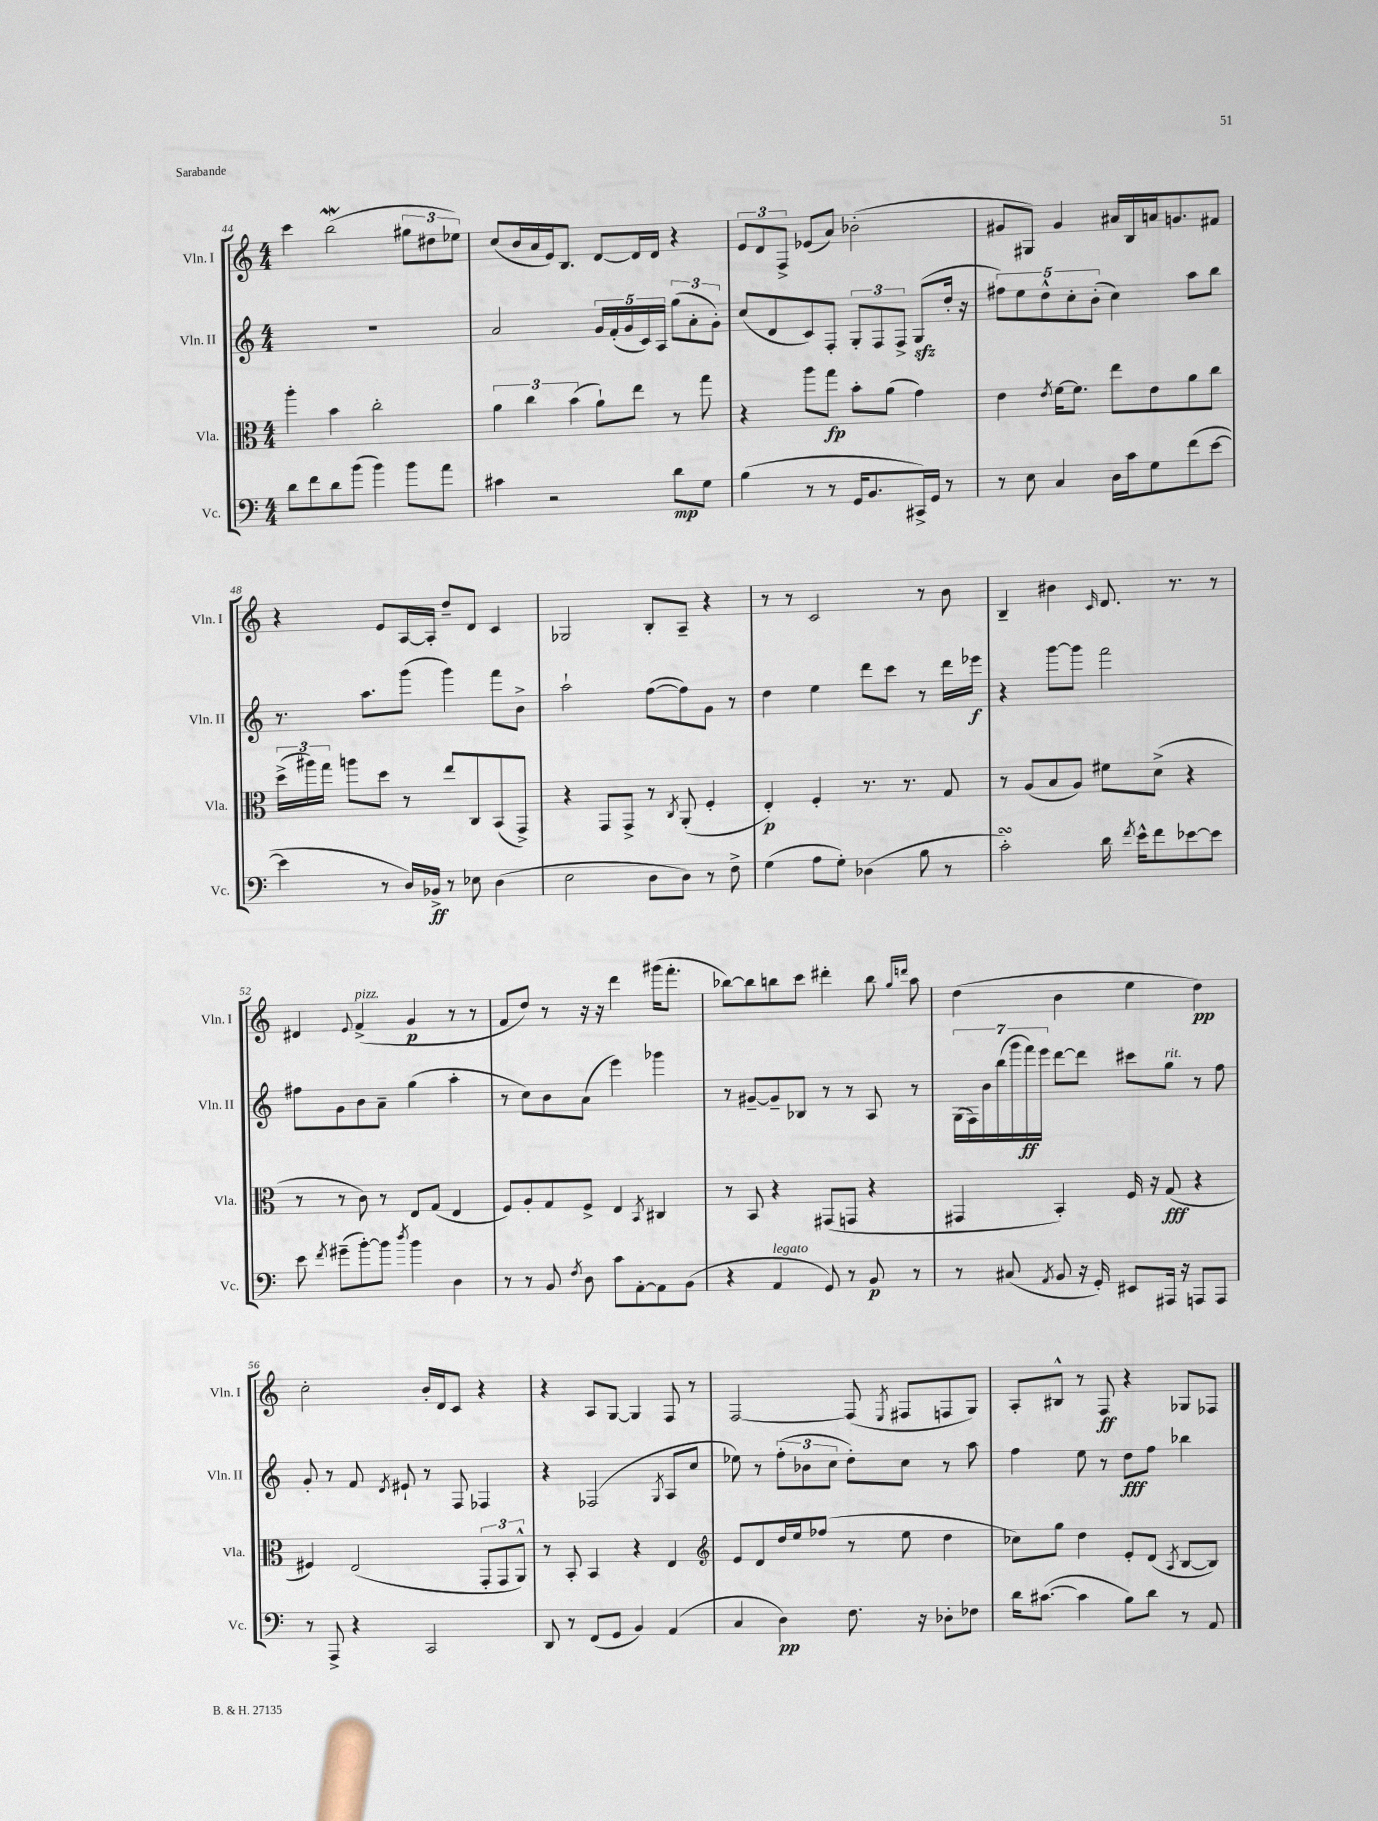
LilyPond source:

<<
\new StaffGroup <<
\new Staff = "s0" \with { instrumentName = "Vln. I" shortInstrumentName = "Vln. I" } {
    \clef treble \key c \major \numericTimeSignature \time 4/4
    \autoBeamOff c'''4 b''2\mordent( \tuplet 3/2 { gis''8[ dis''8 ees''8]) } |
    c''8[( b'16 a'16 e'16) b8.] d'8[~ d'16 d'16] r4 |
    \tuplet 3/2 { e'8[ d'8 f8]-> } ees'8[( a'8]) bes'2-.( |
    gis'8[ gis8]) gis'4 ais'16[ b16 a'16 g'8. fis'8] |
    r4 e'8[ a16~ a16]-. d''8[-- d'8] c'4 |
    ges2 b8[-. a8]-- r4 |
    r8 r8 c'2 r8 b'8 |
    b4-- bis'4 \grace { c'16 } d'8. r8. r8 |
    dis'4 \appoggiatura { e'8 } f'4->^\markup { \italic "pizz." }( g'4\p r8 r8 |
    f'8[ d''8]) r8 r16 r16 d'''4 gis'''16[( f'''8.]-. |
    bes''8[~) bes''8 b''8 c'''8] dis'''4-. b''8 \grace { g''16[ d'''16] } a''8 |
    d''4( b'4 e''4 d''4\pp) |
    c''2-. b'16[-. d'16 c'8] r4 |
    r4 a8[ g8]~ g4 f8 r8 |
    f2~ f8( \acciaccatura { e8 } fis8[ f8 g8]) |
    a8[-. bis8]-^ r8 f8\ff r4 ges8[ fes8] \bar "|." |
}
\new Staff = "s1" \with { instrumentName = "Vln. II" shortInstrumentName = "Vln. II" } {
    \clef treble \key c \major \numericTimeSignature \time 4/4
    \autoBeamOff R1 |
    a'2 \tuplet 5/4 { g'16[ f'16-.( g'16 c'16) a16] } \tuplet 3/2 { g''8[( a'8-. g'8]-.) } |
    c''8[( d'8 c'8) f8]-. \tuplet 3/2 { g8[-. f8 f8]-> } g8[\sfz( d''16]-. r16 |
    \tuplet 5/4 { fis''8[) e''8 d''8-^ c''8-. b'8]-.( } c''4) a''8[ b''8] |
    r8. a''8.[ g'''8]( g'''4) f'''8[ b'8]-> |
    a''2-! f''8[~( f''8) g'8] r8 |
    d''4 e''4 d'''8[ c'''8] r8 d'''16[ ees'''16]\f |
    r4 g'''8[~ g'''8] f'''2 |
    fis''8[ g'8 b'8 a'8]-- g''4( a''4-. |
    r8 c''8[) b'8 a'8]( e'''4) ges'''4 |
    r8 gis'8[~-- gis'8-- bes8] r8 r8 a8 r8 |
    \tuplet 7/4 { g16[( f16) b'16 b''16( g'''16 f'''16\ff) e'''16] } d'''8[~ d'''8] cis'''8[ g''8]^\markup { \italic "rit." } r8 f''8 |
    g'8-. r8 f'8 \acciaccatura { d'8 } eis'8-! r8 f8 fes4 |
    r4 fes2( \acciaccatura { g8 } a8[ c''8] |
    ees''8) r8 \tuplet 3/2 { f''8[-.( bes'8 c''8] } d''8[-.) c''8] r8 a''8 |
    f''4 e''8 r8 d''8[\fff f''8] bes''4 \bar "|." |
}
\new Staff = "s2" \with { instrumentName = "Vla." shortInstrumentName = "Vla." } {
    \clef alto \key c \major \numericTimeSignature \time 4/4
    \autoBeamOff a''4-. b'4 c''2-. |
    \tuplet 3/2 { a'4 c''4 b'4( } a'8[-!) e''8] r8 g''8 |
    r4 a''8[ g''8]\fp b'8[-. a'8]( g'4) |
    e'4 \acciaccatura { e'8 } f'16[~ f'8.] e''8[ e'8 a'8 c''8] |
    \tuplet 3/2 { d''16[->( ais''16) g''16] } a''8[ d''8] r8 e''8[ c8 b,8( g,8]->) |
    r4 g,8[ g,8]-> r8 \acciaccatura { c8 } a,8-.( f4-. |
    e4-.\p) f4-. r8. r8. g8 |
    r8 a8[( b8 a8]) fis'8[ d'8]->( r4 |
    r8 r8 c'8) r8 e8[ g8]( e4 |
    f8[) a8-. g8 f8]-> e4 \acciaccatura { b,8 } cis4 |
    r8 b,8 r4 gis,8[( g,8] r4 |
    gis,4 b,4-.) f16 r16 g8\fff( r4 |
    fis4) e2( \tuplet 3/2 { g,8[-. g,8 a,8]-^) } |
    r8 b,8-. b,4 r4 e4 |
    \clef treble e'8[ d'8 d''16 e''16 fes''8]( r8 e''8 d''4 |
    ces''8[) g''8] d''4 e'8[-. d'8]( \acciaccatura { a8 } b8[~ b8]) \bar "|." |
}
\new Staff = "s3" \with { instrumentName = "Vc." shortInstrumentName = "Vc." } {
    \clef bass \key c \major \numericTimeSignature \time 4/4
    \autoBeamOff d'8[ f'8 d'8 b'8]( b'4) b'8[ a'8] |
    cis'4 r2 d'8[\mp g8] |
    b4( r8 r8 g,16[ b,8. cis,16->) g,16] r8 |
    r8 e8 c4 d16[ c'16 g8 f'8( e'8]~ |
    e'4 r8 d16[) bes,16]->\ff r8 ees8 d4( |
    e2 d8[ d8]) r8 f8-> |
    g4( a8[ g8]-.) des4( b8 r8 |
    c'2-.\turn) d'16 \acciaccatura { f'8 } e'16[-^ f'8 ees'8~ ees'8] |
    e'8 \acciaccatura { f'8 } gis'8[--( b'8~-.) b'8] \acciaccatura { d''8 } b'4 d4 |
    r8 r8 b,8 \acciaccatura { f8 } d8 c'8[ a,8~-. a,8 b,8]( |
    r4 a,4^\markup { \italic "legato" } g,8) r8 b,8\p r8 |
    r8 cis8( \acciaccatura { a,8 } b,8 r16 g,16-.) eis,8[ ais,,16] r16 a,,8[ a,,8] |
    r8 a,,8-> r4 c,2 |
    d,8 r8 f,8[( g,8] b,4) a,4( |
    c4 d4\pp) f8. r16 des8[-. fes8] |
    d'16[ cis'8.]~( cis'4 b8[) d'8] r8 a,8 \bar "|." |
}
>>
>>
\layout { \context { \Score currentBarNumber = #44 } }
